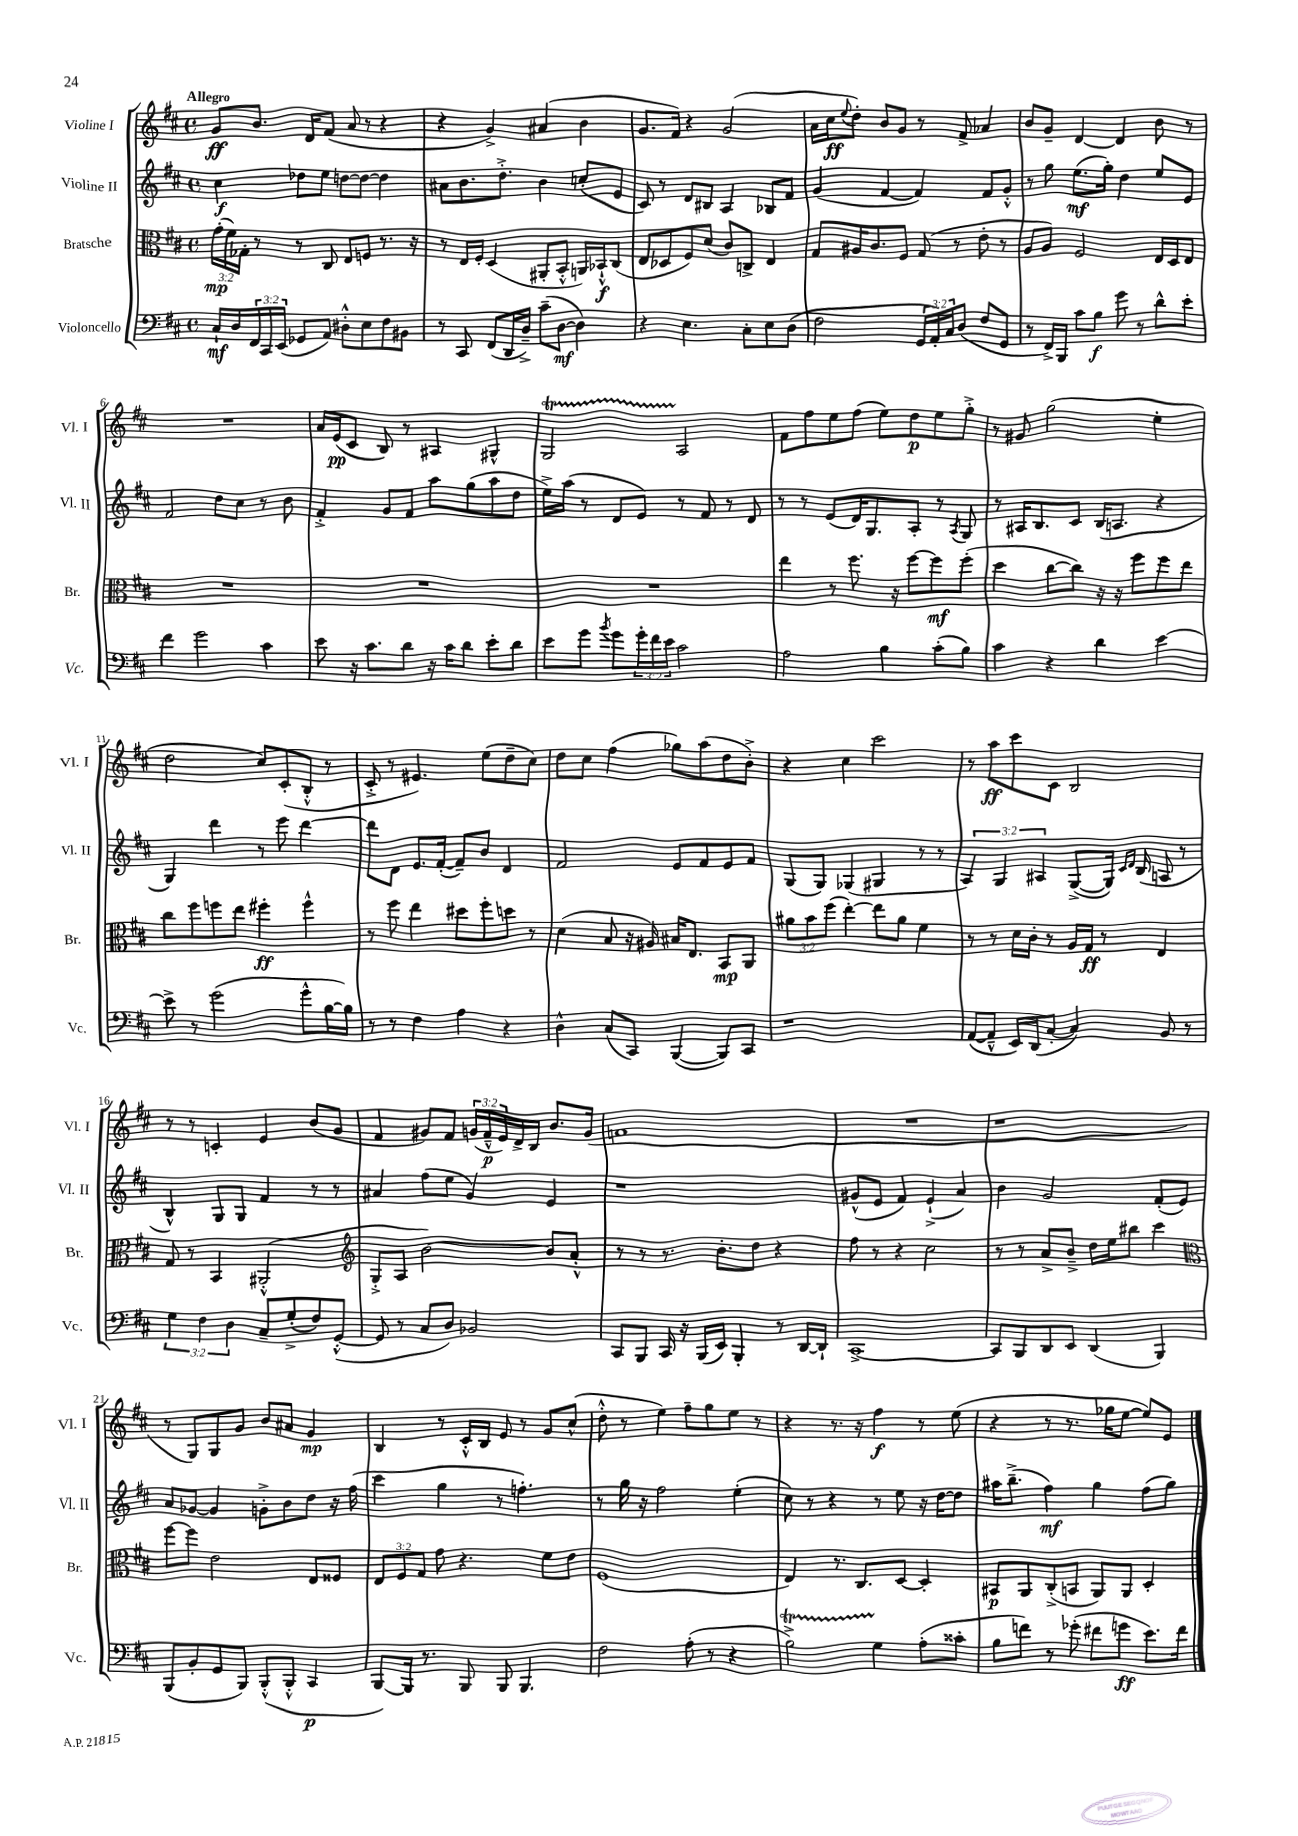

**kern	**kern	**kern	**kern
*staff4	*staff3	*staff2	*staff1
*clefF4	*clefC3	*clefG2	*clefG2
*k[f#c#]	*k[f#c#]	*k[f#c#]	*k[f#c#]
*M4/4	*M4/4	*M4/4	*M4/4
*met(c)	*met(c)	*met(c)	*met(c)
16C#`	(24g'	4cc#	8g
.	24f#)	.	.
16D	.	.	.
.	24G-'	.	.
24FF#	8r	.	8.b
24CC#	.	.	.
(24EE	.	.	.
8GG-	8r	8dd-	.
.	.	.	16d
8AA)	8C#	8ee	(8f#
8D#'^^	8E	[8dd	8a
8E	8F	8dd_	8r
8F#	8.r	4dd]	4r
8BB#	.	.	.
.	16r	.	.
=	=	=	=
8r	8r	8a#	4r
8CC#	16E	8.b	.
.	16F#'	.	.
(8FF#	(4D	.	4g^)
.	.	8.dd'^	.
16DD	.	.	.
16D~^)	.	.	.
(8c#~	8AA#'	4b	(4a#
[8D	8BB'^^	.	.
4D])	16AA)	(8cc'	4b
.	16BB-`^^	.	.
.	(8C#	8e	.
=	=	=	=
4r	8E	8c#)	8.g
.	8D-	8r	.
.	.	.	16f#)
4.E	8F#)	8d	4r
.	(8d	8B#	.
.	8c#)	4A	(2g
8C#'	8C^	.	.
8E	4E	8B-	.
(8D	.	8f#	.
=	=	=	=
2F#	8G	(4g	16a
.	.	.	16cc#
.	.	.	8qqee
.	16A#	.	8dd')
.	8.c#	.	.
.	.	[4f#	8b
.	8F#	.	8g
24GG	(8G	4f#])	8r
24AA')	.	.	.
24C#	.	.	.
(8D	8r	.	8f#^
8F#	8e'	8f#	4a-
8GG	8r	8g'^^	.
=	=	=	=
8r	8A	8r	8b
16FF#^)	8A)	8gg	8g~
16BBB	.	.	.
8c#	2F#	(8.ee	[4d
8B	.	.	.
.	.	16gg')	.
8g	.	4dd	4d]
8r	.	.	.
8d^^	16E	8ee	8b
.	16D	.	.
8e'	8E	8e	8r
=	=	=	=
4f#	1r	2f#	1r
2g	.	.	.
.	.	8dd	.
.	.	8cc#	.
4c#	.	8r	.
.	.	8b	.
=	=	=	=
8e	1r	4f#'^	16a
.	.	.	(16e
16r	.	.	8c#
8.c#	.	.	.
.	.	8g	8B)
8d	.	8f#	8r
16r	.	8aa	4A#
16c#	.	.	.
8d	.	(8gg	.
8e'	.	8aa	4G#^^
8d	.	8dd	.
=	=	=	=
8e	1r	16ee^)	2G
.	.	(16aa	.
8g	.	8r	.
8qb	.	.	.
8g	.	8d	.
24g'	.	8e)	.
24f#	.	.	.
24e	.	.	.
2c#	.	8r	2A
.	.	8f#	.
.	.	8r	.
.	.	8d	.
=	=	=	=
2A	4ee	8r	8f#
.	.	8r	8ff#
.	8r	(8e	8ee
.	8.ff#	16d)	(8ff#
.	.	8.G	.
4B	.	.	8ee)
.	16r	.	.
.	[8ff#	8A'	8dd
(8c#'	8ff#]	8r	8ee
.	.	8qA	.
8B)	(8ff#'	8G	8gg'^
=	=	=	=
4c#	4dd	8r	8r
.	.	16A#	8g#
.	.	8.B	.
4r	[8cc#	.	(2gg
.	8cc#])	8c#	.
4d	16r	(16B	.
.	16r	8.A	.
.	8ff#	.	.
[4e	8ff#	4r	4ee'
.	8ee	.	.
=	=	=	=
8e^]	8cc#	4G)	2dd
8r	8ff#	.	.
(2g	8ff	4ddd	.
.	8ee	.	.
.	4ff#'	8r	8cc#)
.	.	8eee	(8c#'
8g^^	4ff#^^	[4ddd	8B'^^
[16B	.	.	8r
16B])	.	.	.
=	=	=	=
8r	8r	8ddd]	8c#'^
8r	8ff#	8d	8r
4F#	4ee	8.e	4.e#)
.	.	([16f#'	.
4A	8dd#	8f#~])	.
.	8ff#'	8b	(8ee
4r	8dd	4d	8dd~
.	8r	.	8cc#)
=	=	=	=
4D^^	(4d	2f#	8dd
.	.	.	8cc#
(8C#	8B	.	(4ff#
8CC#)	16r	.	.
.	16A#)	.	.
([4BBB	16B#	8e	8gg-)
.	8.E	.	.
.	.	8f#	(8aa
8BBB])	8BB	8e	8dd
8CC#	8AA	8f#	8b'^)
=	=	=	=
1r	12a#	(8G	4r
.	12b	.	.
.	.	8G)	.
.	(12ff#	.	.
.	[4ee')	(4G-	4cc#
.	8ee]	4G#	2ccc#
.	8a#	.	.
.	4f#	8r	.
.	.	8r	.
=	=	=	=
([8AA	8r	6A)	8r
8AA~^^]	8r	.	8aa
.	.	6G	.
16EE)	16d	.	8ccc#
(16DD	16c#'	.	.
.	.	6A#	.
[8C#'	8r	.	8c#
4C#])	16A	([8G^	2B
.	16G	.	.
.	8r	16G])	.
.	.	16qqc#	.
.	.	16qqd	.
.	.	(16B	.
8BB	4E	8A	.
8r	.	8r	.
=	=	=	=
6G	8G	4B^^)	8r
.	8r	.	8r
6F#	.	.	.
.	4BB	8G	4c'
6D	.	.	.
.	.	8G	.
8C#~	(2AA#'^^	4f#	4e
(8G'^	.	.	.
8F#)	.	8r	(8b
([8GG'^^	.	8r	8g
=	=	=	=
*	*clefG2	*	*
8GG]	8G'^	4a#	4f#
8r	8A	.	.
8C#	[2b)	(8ff#	8g#)
8D)	.	8ee	8f#
2BB-	.	4g)	(24g
.	.	.	24f#~^^
.	.	.	24e)
.	.	.	16d^
.	.	.	16B
.	8b]	4e	8.b
.	8a'^^	.	.
.	.	.	(16g
=	=	=	=
8CC#	8r	1r	1f
8BBB	8r	.	.
16CC#	8.r	.	.
16r	.	.	.
(16BBB	.	.	.
16EE)	8.b'	.	.
4BBB'	.	.	.
.	8dd	.	.
8r	4r	.	.
[16DD	.	.	.
16DD`]	.	.	.
=	=	=	=
[1CC#^	8ff#	(8g#^^	1r
.	8r	8e	.
.	4r	4f#)	.
.	2cc#	(4e`^	.
.	.	4a)	.
=	=	=	=
8CC#]	8r	4b	1r
8BBB	8r	.	.
8DD	8a^	2g	.
8EE	8b~^	.	.
(4DD	16dd	.	.
.	16ee	.	.
.	8bb#	.	.
4BBB)	4ccc#	(8f#'	.
.	.	8e)	.
=	=	=	=
*	*clefC3	*	*
(8BBB	[8ff#	8a	8r
8BB'	8ff#]	[8g-	8G)
8GG	2e	4g-]	8G
8BBB)	.	.	8g
(8BBB'^^	.	8g'^	8b
8BBB'^^	.	8b	8a#
4CC#	8E	8dd	4g
.	8F##	16r	.
.	.	(16ff#	.
=	=	=	=
[8BBB)	12E	4ccc#	4B
.	12F#	.	.
16BBB]	.	.	.
.	12G	.	.
8.r	.	.	.
.	8g	4gg	8r
8BBB	4.r	.	16c#'^^
.	.	.	16B
8BBB	.	8r	8e
4.BBB	.	4.ff')	8r
.	8f#	.	8g
.	8e	.	(8cc#^^
=	=	=	=
2F#	(1F#	8r	8dd'^^
.	.	16gg	8r
.	.	16r	.
.	.	2ff#	4ee)
(8A'	.	.	8ff#~
8r	.	.	8gg
4r	.	(4ee'	8ee
.	.	.	8r
=	=	=	=
2B^)	4E)	8cc#)	4r
.	.	8r	.
.	8.r	4r	8.r
.	8.C#	.	16r
4G	.	8r	4ff#
.	[8D	8ee	.
(8A'	4D']	16r	8r
.	.	[16dd	.
8c##'	.	8dd]	(8ee
=	=	=	=
8B	8BB#	16aa#	4r
.	.	(8.bb~^	.
8f)	8AA	.	.
8r	(8C#'^	4ff#)	8r
(8g-'	8BB	.	8.r
8f#	8AA)	4gg	.
.	.	.	16gg-
8g	8AA	.	[8ee
8.e)	4D'	(8ff#	8ee])
.	.	8gg)	8e
16f#	.	.	.
==	==	==	==
*-	*-	*-	*-
